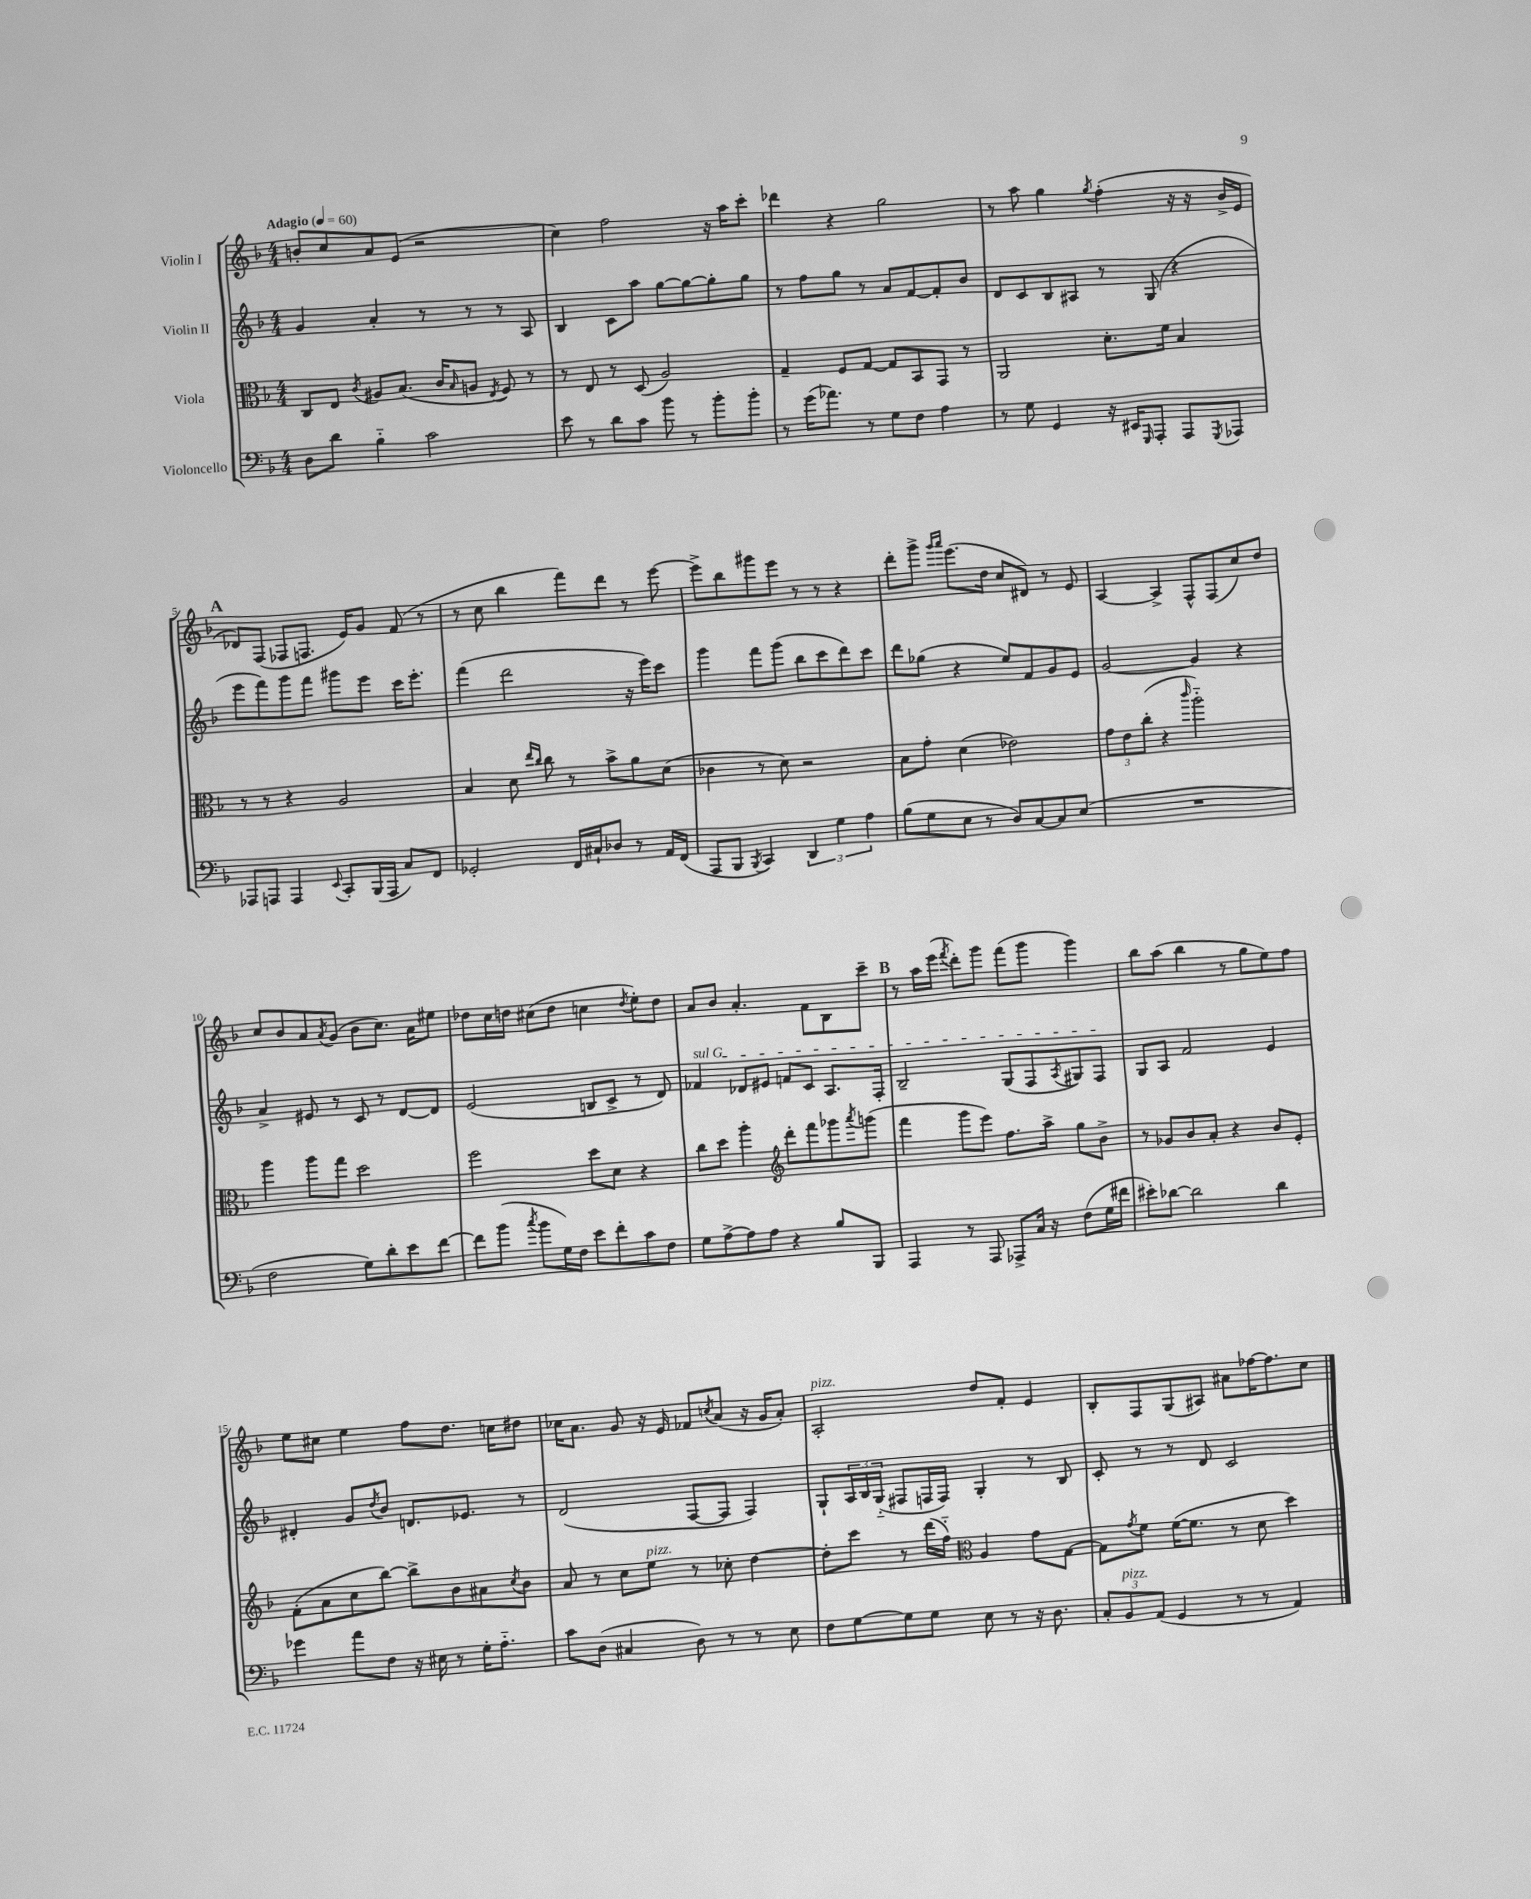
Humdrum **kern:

**kern	**kern	**kern	**kern
*staff4	*staff3	*staff2	*staff1
*clefF4	*clefC3	*clefG2	*clefG2
*k[b-]	*k[b-]	*k[b-]	*k[b-]
*M4/4	*M4/4	*M4/4	*M4/4
*MM60	*MM60	*MM60	*MM60
8D	8C	4g	8b'
8d	8E	.	8cc
.	8qc	.	.
4B-'~	8A#	4a'	8a
.	(8.B-	.	(8e
2c	.	8r	2r
.	16c	.	.
.	16qqB-	.	.
.	8A	8r	.
.	8qE	.	.
.	8F)	8r	.
.	8r	8A	.
=	=	=	=
8e	8r	4B-	4cc)
8r	8E	.	.
8d	8r	8c	2ff
8c	(8D	8aa	.
8b-	2A)	[8gg	.
8r	.	8gg_	.
8b-'	.	8gg']	16r
.	.	.	16aa
8b-'	.	8gg	8ccc'
=	=	=	=
8r	4G~	8r	4ddd-
(16g	.	8ff	.
8.a-)	.	.	.
.	8F	8gg	4r
8r	[8G	8r	.
8G	8G]	8a	2gg
8F	8BB-	[8f	.
4A	8GG	8f']	.
.	8r	8b-	.
=	=	=	=
8r	2AA	8d	8r
8G	.	8c	8aa
4GG	.	8B-	4gg
.	.	8A#	.
.	.	.	8qgg
16r	8.d'	8r	(4ff'
16EE#	.	.	.
16qqGGG	.	.	.
8AAA'	.	(8G	.
.	16f	.	.
8AAA	4B-	4r	16r
.	.	.	16r
8qGGG	.	.	.
8AAA-	.	.	16b-^
.	.	.	16e
=	=	=	=
8AAA-	8r	8eee	8d-)
8AAA	8r	8fff)	(8F
4AAA	4r	8ggg	8F-
.	.	8fff	8.F
8qqEE	.	.	.
8CC'	2A	8ggg#	.
.	.	.	16e)
(16BBB-	.	8eee	8g
16AAA	.	.	.
8C)	.	16ccc	(8f
.	.	8.eee'	.
8FF	.	.	8r
=	=	=	=
2GG-'	4B-	(4fff	8r
.	.	.	8cc
.	8d	2ddd	4bb-
.	16qqee	.	.
.	16qqcc	.	.
.	8cc	.	.
16FF	8r	.	8fff)
16C#`	.	.	.
8D-	8b-^	.	8ddd
8r	8a	16r	8r
.	.	16eee)	.
16AA	(8d	8ccc	[8eee
(16FF	.	.	.
=	=	=	=
8AAA	4c-	4ggg	8eee^]
8BBB-	.	.	8bb-
8qBBB-	.	.	.
4CC)	8r	8fff	8ggg#
.	8d)	(8ggg	8eee
6DD	2r	8bb-	8r
.	.	8ccc	8r
6G	.	.	.
.	.	8ddd)	4r
6A	.	.	.
.	.	8ccc	.
=	=	=	=
(8B-	8B-	8ddd	8ddd'
8G	8g'	(8gg-	8ggg^
.	.	.	16qqggg
.	.	.	16qqaaa
8E	(4d	4r	(8.eee
8r	.	.	.
.	.	.	16dd
8D)	2e-)	8ee)	8cc
[8C	.	8f	8d#)
8C]	.	8g	8r
(8E	.	8e	8e
=	=	=	=
1r	12g	[2g	[4A
.	12e	.	.
.	(12cc'	.	.
.	4r	.	4A^]
.	16qqccc	.	.
.	2aa'~)	4g]	8F^^
.	.	.	(8F
.	.	4r	8cc)
.	.	.	8dd
=	=	=	=
2F	4aa	4a^	8cc
.	.	.	8b-
.	8aa	8e#	8a
.	.	.	8qa
.	8gg	8r	(8g
8G)	2dd	8c	8b-
8d'	.	8r	8.cc)
8e	.	[8d	.
.	.	.	16a
[8f	.	8d]	8ee#
=	=	=	=
8f]	2ff	(2e	8dd-
(8b-	.	.	16cc
.	.	.	16dd
8qcc	.	.	.
8b-	.	.	(8cc#
16G)	.	.	8dd
16F	.	.	.
8e	8dd	8B	4cc
8f'	8d	8c^	.
.	.	.	8qdd
8c	4r	8r	8ee')
8F	.	8d)	8dd
=	=	=	=
8G	8cc	4f-	8a
[8A^	8dd	.	8b-
8A]	4aa'	8d-	4.a'
8A	.	8e#	.
*	*clefG2	*	*
4r	8ddd'	8f	.
.	8fff	8c	8f
8B-	8ggg-	8.A	8B-
.	8qaaa	.	.
8BBB-	(8ggg	.	8ccc~
.	.	16F'	.
=	=	=	=
4AAA	4fff	2B-~	8r
.	.	.	16aa
.	.	.	(16eee
.	.	.	8qfff
8r	8ggg	.	8ddd')
8AAA	8eee)	.	8ggg
8AAA-^	8.ff	(8G	(8fff
16C	.	8F	8ggg
16r	16aa^	.	.
.	.	8qA	.
(8F	8gg	8G#)	4ggg)
16G	8b-^	8F	.
16f#	.	.	.
=	=	=	=
8e#')	8r	8G	8bb-
[8d-	8g-	8A	(8aa
2d-]	8b-	2f	4bb-
.	8a'	.	.
.	4r	.	8r
.	.	.	8gg
4d-	8b-	4e	8ee)
.	8e'	.	8ff
=	=	=	=
4g-	(8f'	4d#'	8ee
.	8a	.	8cc#
8a	8cc	8g	4ee
.	.	8qdd	.
8F	[8bb-)	8b-	.
16r	8bb-^]	8.d	8ff
16E#	.	.	.
8r	8b-	.	8.dd
.	.	8.e-	.
16G'	8a#	.	.
8.A'~	.	.	16cc
.	8qcc	.	.
.	8b-	8r	8dd#
=	=	=	=
8c	8a	(2d	16cc-
.	.	.	8.a
(8D	8r	.	.
4C#	8cc	.	8g
.	8ee	.	16r
.	.	.	16e
8D)	8r	[8F	8f-
.	.	.	8qcc
8r	8cc-'	8F]	(8a
8r	[4dd	4F)	16r
.	.	.	16g
8E	.	.	8a')
=	=	=	=
8F	8dd']	8G`	2A'
[8G	8ccc	24A	.
.	.	24B-	.
.	.	(24G'~	.
8G]	8r	8F#	.
8G	(16ddd	16F	.
.	16ff'~)	16F)	.
*	*clefC3	*	*
8E	4A	4G'	8dd
8r	.	.	8f'
16r	8g	8r	4e
8.D	.	.	.
.	[8G	8B-	.
=	=	=	=
12C'	8G]	8c'	8B-'
12BB-	.	.	.
.	8qg	.	.
.	8f	8r	8F
(12AA	.	.	.
4GG	([16f	8r	(8G
.	8.f]	.	.
.	.	8d	8A#)
8r	8r	2c	8a#
8r	8d	.	[16ff-
.	.	.	8.ff-]
4AA)	4dd)	.	.
.	.	.	8cc
==	==	==	==
*-	*-	*-	*-
